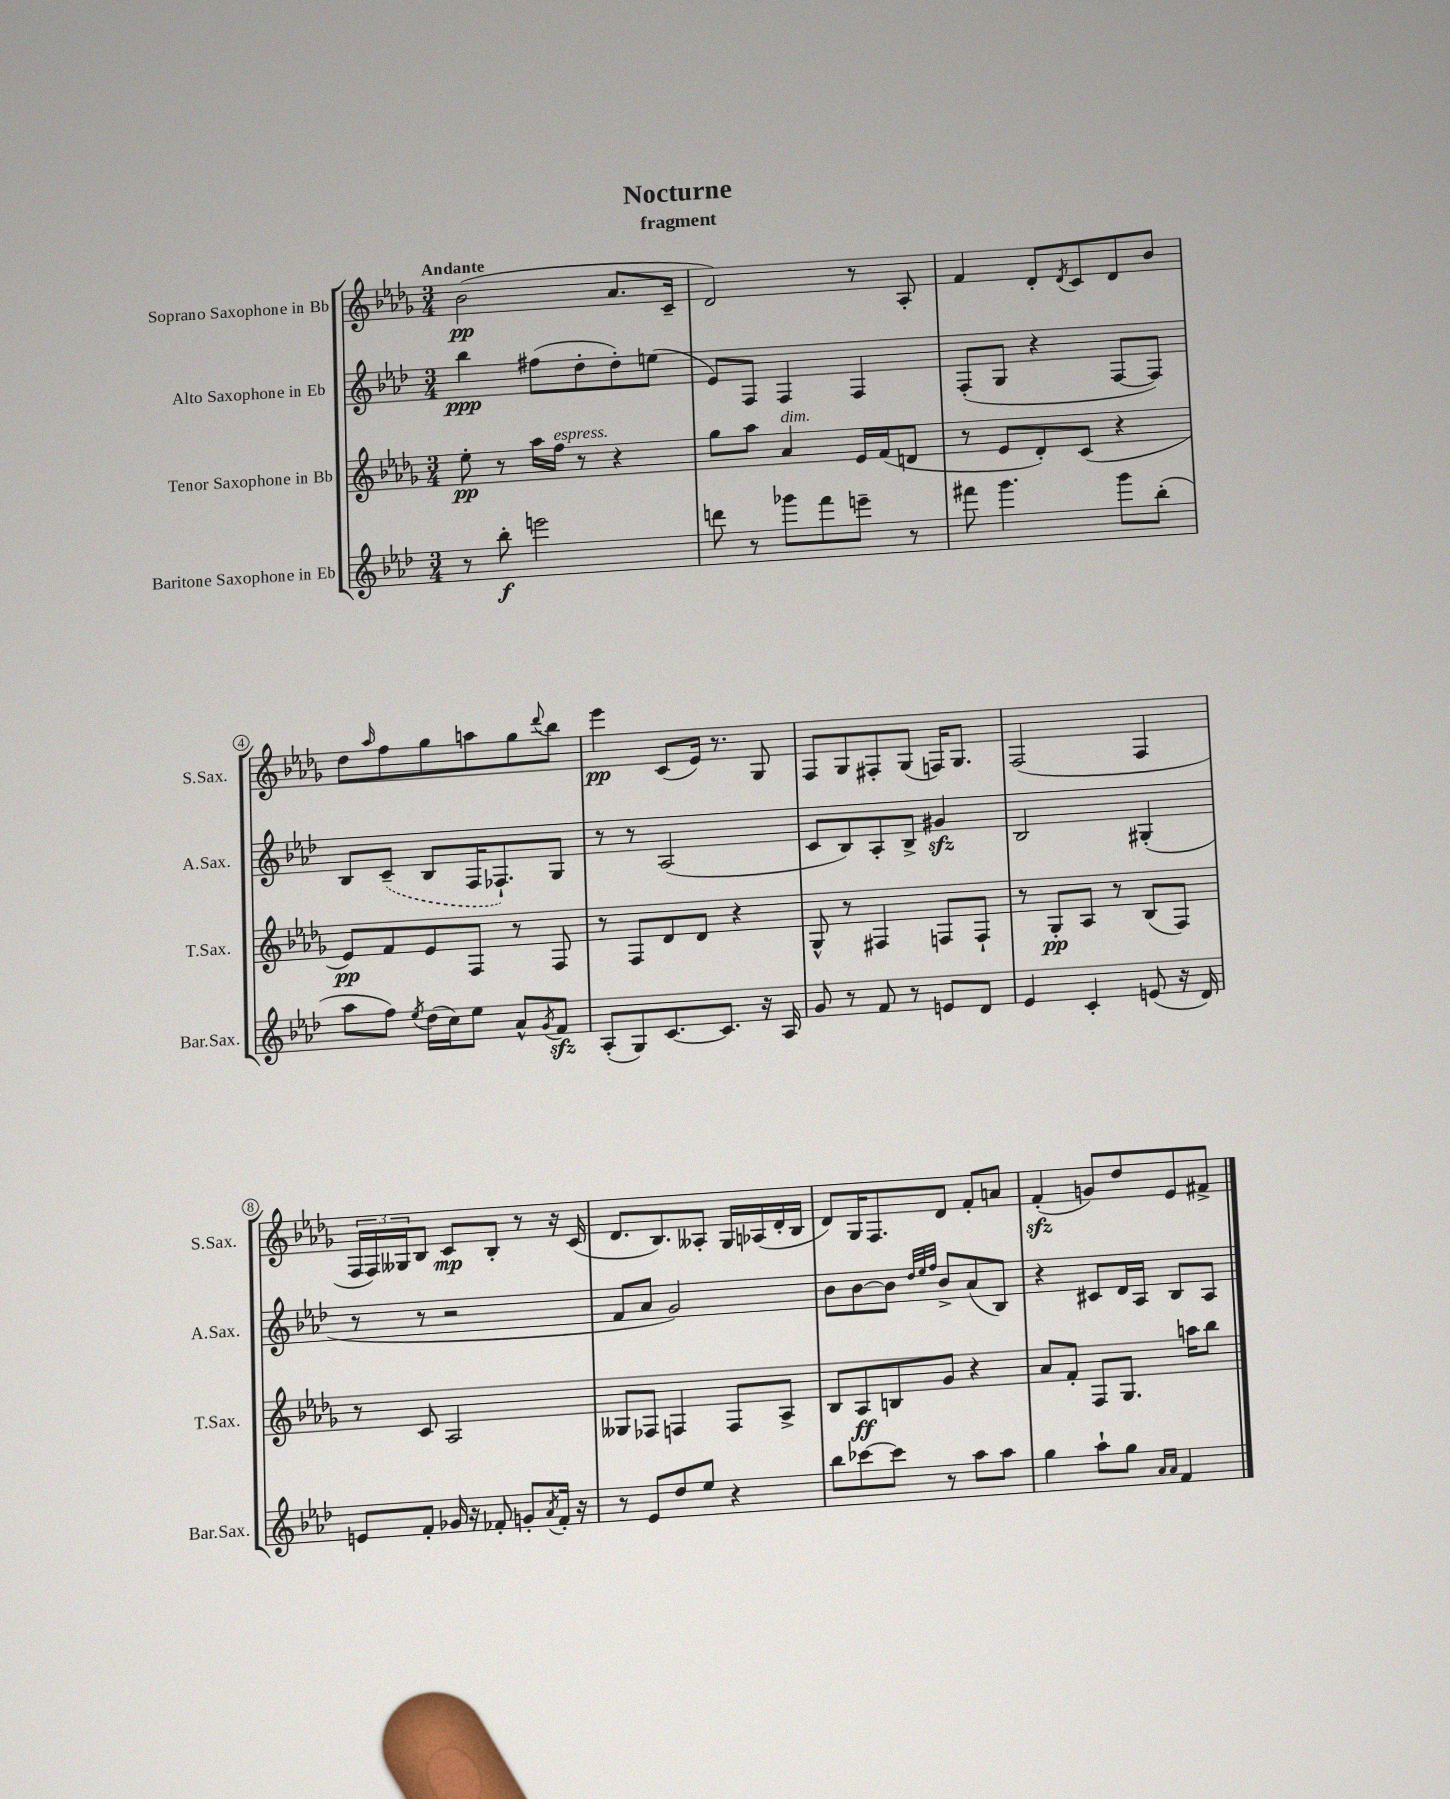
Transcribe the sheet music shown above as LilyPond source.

\header { title = "Nocturne" subtitle = "fragment" }
<<
\new StaffGroup <<
\new Staff = "s0" \with { instrumentName = "Soprano Saxophone in Bb" shortInstrumentName = "S.Sax." } {
    \clef treble \key des \major \numericTimeSignature \time 3/4 \tempo "Andante"
    bes'2\pp( aes'8. c'16-- |
    des'2) r8 aes8-. |
    f'4 des'8-. \acciaccatura { des'8 } c'8 des'8 bes'8 |
    des''8 \grace { aes''16 } f''8 ges''8 a''8 ges''8 \appoggiatura { des'''8 } bes''8 |
    ees'''4\pp c'8( ees'16) r8. ges8 |
    f8 ges8 fis8-. ges8( f16) ges8. |
    f2( f4 |
    \tuplet 3/2 { f16 f16) geses16 } bes8 c'8\mp bes8-. r8 r16 c'16( |
    des'8. bes8.) aeses8-. ges16 aes16( des'16-. bes16 |
    des'8) ges16 f8. des'8 f'8-. a'8 |
    f'4-.\sfz( g'8) des''8 ees'8 fis'8-> \bar "|." |
}
\new Staff = "s1" \with { instrumentName = "Alto Saxophone in Eb" shortInstrumentName = "A.Sax." } {
    \clef treble \key aes \major \numericTimeSignature \time 3/4
    bes''4\ppp fis''8( des''8-. des''8-.) e''8( |
    ees'8) f8 f4 f4 |
    f8-.( g8 r4 f8~ f8) |
    bes8 \once \slurDashed c'8--( bes8 f16 fes8.-!) g8 |
    r8 r8 aes2( |
    c'8 bes8) aes8-. bes8-> gis'4\sfz |
    bes2 gis4-.( |
    r8 r8 r2 |
    f'8 aes'8 g'2) |
    bes'8 bes'8~ bes'8 \grace { des''32 ees''32 f''32 } bes'8-> aes'8( bes8) |
    r4 cis'8 des'16 aes16 bes8 aes8 \bar "|." |
}
\new Staff = "s2" \with { instrumentName = "Tenor Saxophone in Bb" shortInstrumentName = "T.Sax." } {
    \clef treble \key des \major \numericTimeSignature \time 3/4
    ees''8-.\pp r8 aes''16 f''16^\markup { \italic "espress." } r8 r4 |
    ges''8 aes''8 aes'4^\markup { \italic "dim." } ees'16 f'16( d'8 |
    r8 ees'8 des'8-.) c'8( r4 |
    ees'8\pp) f'8 ees'8 f8 r8 f8 |
    r8 f8 des'8 des'8 r4 |
    ges8-^ r8 fis4 f8 f8-! |
    r8 ges8-.\pp aes8 r8 bes8( f8) |
    r8 c'8 aes2 |
    geses8 fes8 f4 f8 aes8-> |
    bes8 aes8\ff b8 ges'8 r4 |
    aes'8 f'8-. f8 ges8. a''16 bes''8 \bar "|." |
}
\new Staff = "s3" \with { instrumentName = "Baritone Saxophone in Eb" shortInstrumentName = "Bar.Sax." } {
    \clef treble \key aes \major \numericTimeSignature \time 3/4
    r8 bes''8-.\f e'''2 |
    d'''8 r8 ges'''8 f'''8 e'''8-- r8 |
    fis'''8 g'''4. g'''8 bes''8-.( |
    aes''8 f''8) \acciaccatura { ees''8 } des''16( c''16) ees''8 aes'8-^ \acciaccatura { g'8 } f'8\sfz |
    aes8-.( g8) c'8.~ c'8. r16 aes16 |
    g'8 r8 f'8 r8 e'8 des'8 |
    ees'4 c'4-. e'8( r16 des'16) |
    e'8 f'8-. ges'16 r16 fes'8-. g'8-. \acciaccatura { aes'8 } fes'16-. r16 |
    r8 ees'8 des''8 ees''8 r4 |
    bes''8 ces'''8~ ces'''8 r8 aes''8 aes''8 |
    g''4 aes''8-! g''8 \grace { aes'16 aes'16 } f'4 \bar "|." |
}
>>
>>
\layout { \context { \Score \override BarNumber.stencil = #(make-stencil-circler 0.1 0.3 ly:text-interface::print) } }
